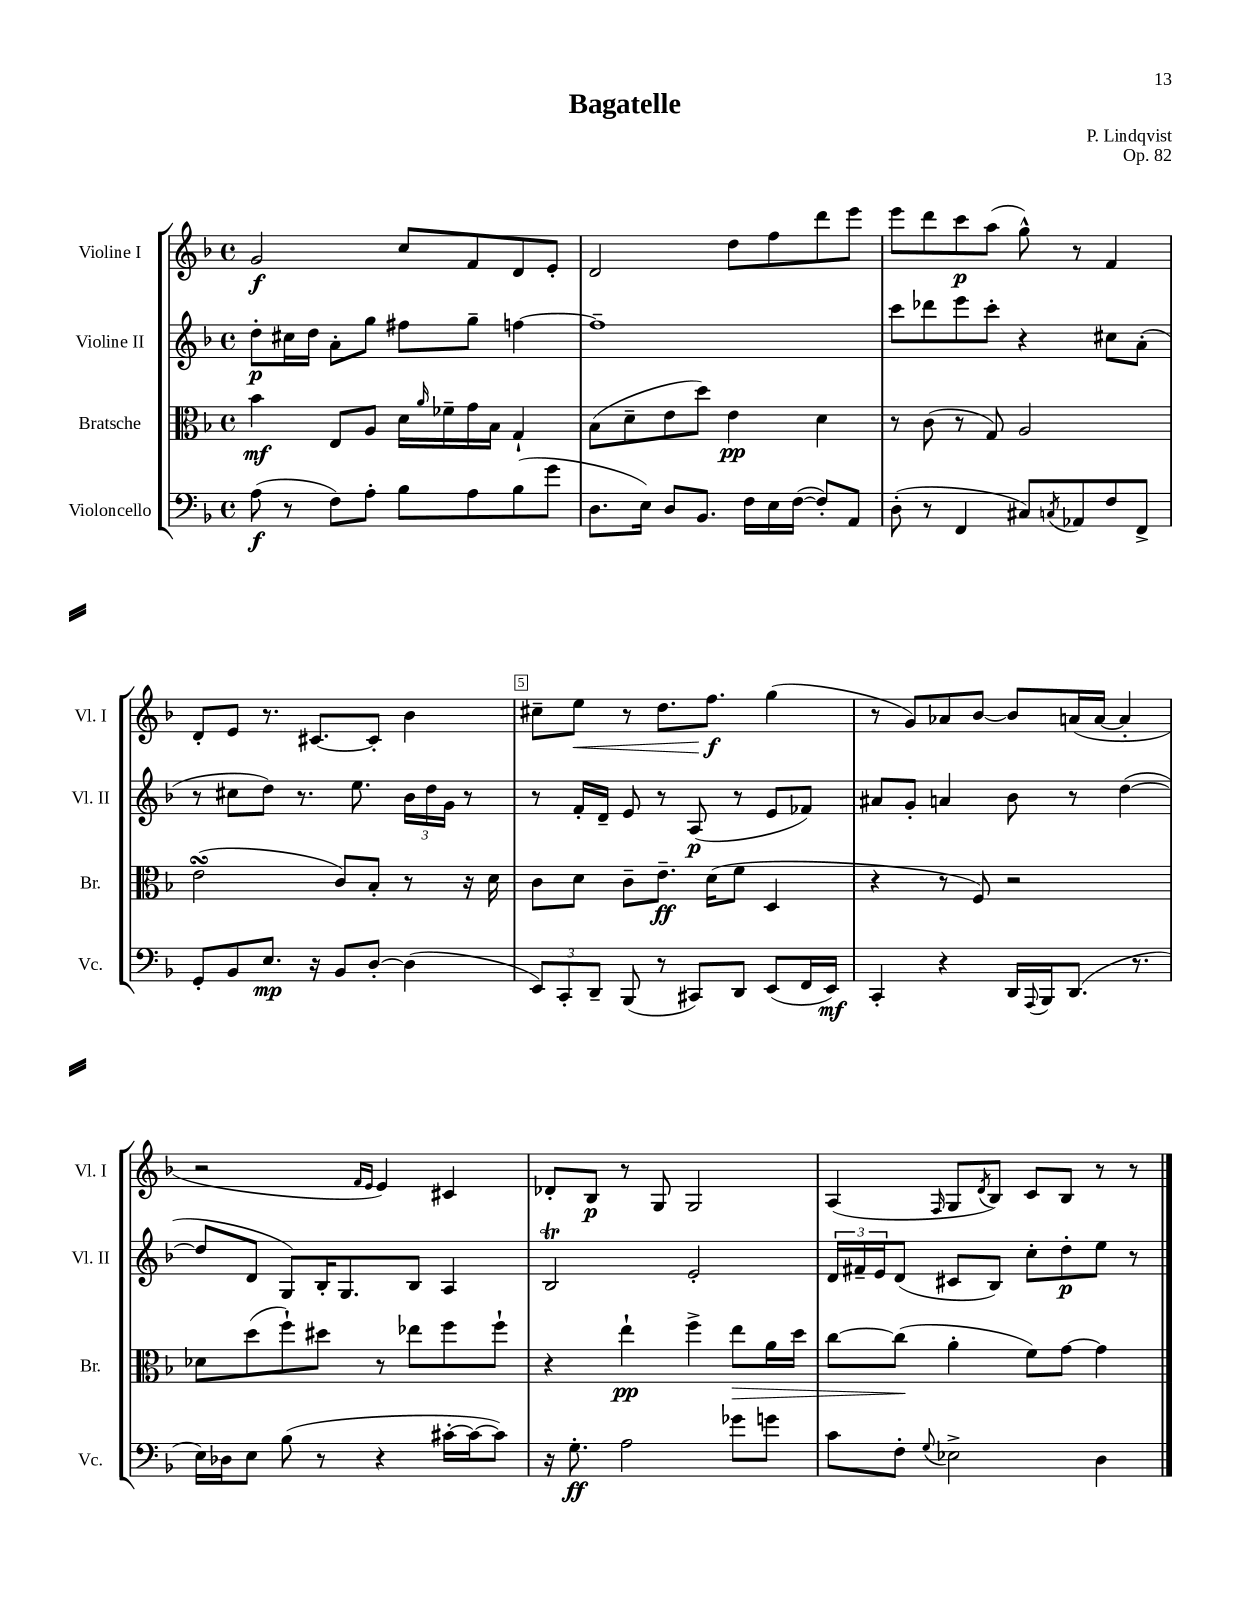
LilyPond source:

\header { title = "Bagatelle" composer = "P. Lindqvist" opus = "Op. 82" }
<<
\new StaffGroup <<
\new Staff = "s0" \with { instrumentName = "Violine I" shortInstrumentName = "Vl. I" } {
    \clef treble \key f \major \defaultTimeSignature \time 4/4
    g'2\f c''8 f'8 d'8 e'8-. |
    d'2 d''8 f''8 d'''8 e'''8 |
    e'''8 d'''8 c'''8\p a''8( g''8-^) r8 f'4 |
    d'8-. e'8 r8. cis'8.~ cis'8-. bes'4 |
    cis''8-- e''8\< r8 d''8. f''8.\f\! g''4( |
    r8 g'8) aes'8 bes'8~ bes'8 a'16( a'16~ a'4-. |
    r2 \grace { f'16 e'16 } e'4) cis'4 |
    des'8-. bes8\p r8 g8 g2 |
    a4( \grace { f16 } g8 \acciaccatura { d'8 } bes8) c'8 bes8 r8 r8 \bar "|." |
}
\new Staff = "s1" \with { instrumentName = "Violine II" shortInstrumentName = "Vl. II" } {
    \clef treble \key f \major \defaultTimeSignature \time 4/4
    d''8-.\p cis''16 d''16 a'8-. g''8 fis''8 g''8-- f''4~ |
    f''1-- |
    c'''8 des'''8 e'''8 c'''8-. r4 cis''8 a'8-.( |
    r8 cis''8 d''8) r8. e''8. \tuplet 3/2 { bes'16 d''16 g'16 } r8 |
    r8 f'16-. d'16-- e'8 r8 a8\p( r8 e'8 fes'8) |
    ais'8 g'8-. a'4 bes'8 r8 d''4~( |
    d''8 d'8 g8) bes16-. g8. bes8 a4 |
    bes2\trill e'2-. |
    \tuplet 3/2 { d'16 fis'16-- e'16 } d'8( cis'8 bes8) c''8-. d''8-.\p e''8 r8 \bar "|." |
}
\new Staff = "s2" \with { instrumentName = "Bratsche" shortInstrumentName = "Br." } {
    \clef alto \key f \major \defaultTimeSignature \time 4/4
    bes'4\mf e8 a8 d'16 \grace { a'16 } fes'16-- g'16 bes16 g4-! |
    bes8( d'8-- e'8 d''8) e'4\pp d'4 |
    r8 c'8( r8 g8) a2 |
    e'2\turn( c'8) bes8-. r8 r16 d'16 |
    c'8 d'8 c'8-- e'8.--\ff d'16( f'8 d4 |
    r4 r8 f8) r2 |
    des'8 d''8( f''8-!) dis''8 r8 ees''8 f''8 f''8-! |
    r4 e''4-!\pp f''4-> e''8\> a'16 d''16 |
    c''8~ c''8\!( a'4-. f'8) g'8~ g'4 \bar "|." |
}
\new Staff = "s3" \with { instrumentName = "Violoncello" shortInstrumentName = "Vc." } {
    \clef bass \key f \major \defaultTimeSignature \time 4/4
    a8\f( r8 f8) a8-. bes8 a8 bes8( g'8 |
    d8. e16) d8 bes,8. f16 e16 f16~( f8-.) a,8 |
    d8-.( r8 f,4 cis8) \acciaccatura { c8 } aes,8 f8 f,8-> |
    g,8-. bes,8 e8.\mp r16 bes,8 d8~-. d4( |
    \tuplet 3/2 { e,8) c,8-. d,8-- } bes,,8( r8 cis,8) d,8 e,8( f,16 e,16\mf) |
    c,4-. r4 d,16 \appoggiatura { a,,8 } bes,,16 d,8.( r8. |
    e16) des16 e8 bes8( r8 r4 cis'16~-. cis'16~ cis'8) |
    r16 g8.-.\ff a2 ges'8 g'8 |
    c'8 f8-. \appoggiatura { g8 } ees2-> d4 \bar "|." |
}
>>
>>
\layout { \context { \Score \override BarNumber.break-visibility = ##(#f #t #t) barNumberVisibility = #(every-nth-bar-number-visible 5) \override BarNumber.stencil = #(make-stencil-boxer 0.1 0.3 ly:text-interface::print) } }
